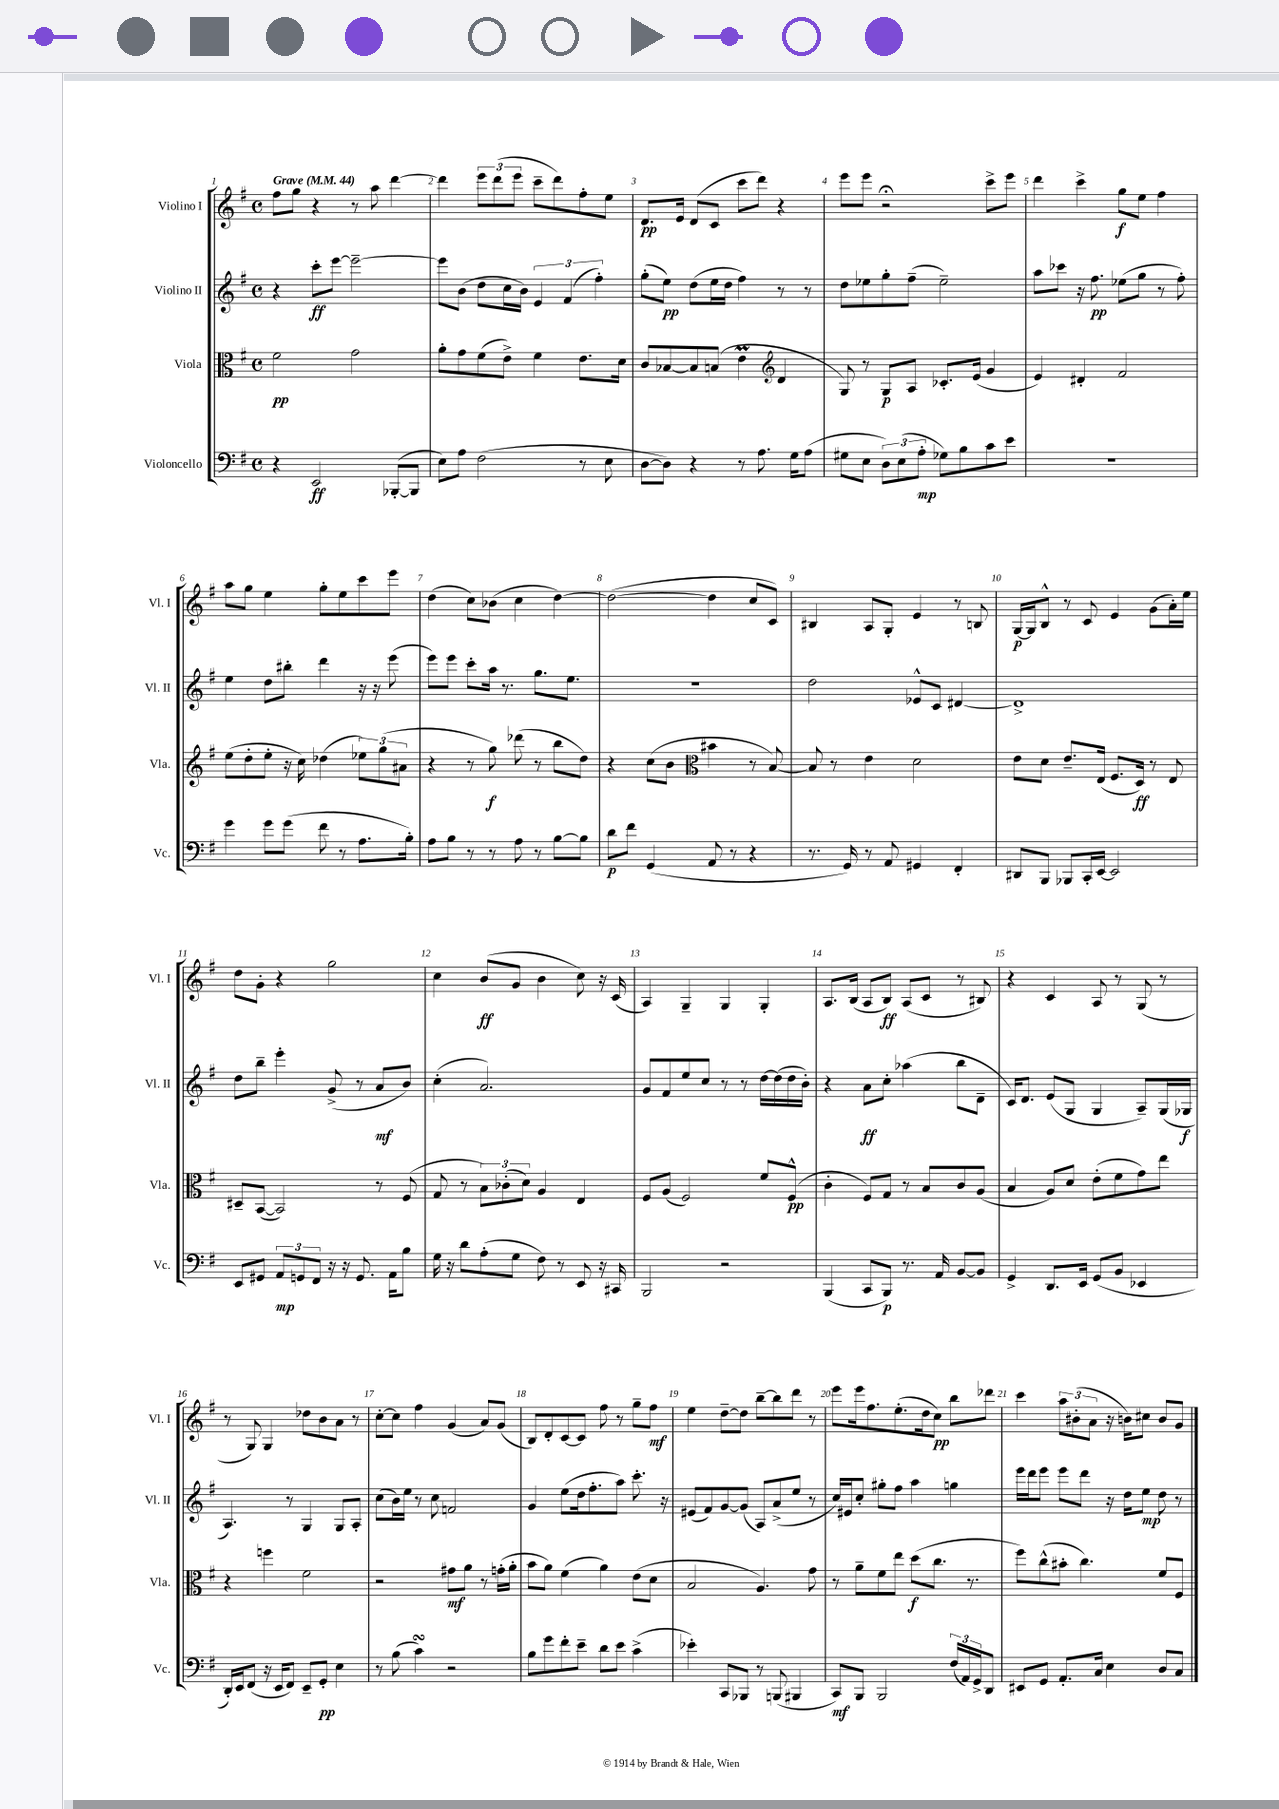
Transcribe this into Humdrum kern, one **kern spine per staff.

**kern	**kern	**kern	**kern
*staff4	*staff3	*staff2	*staff1
*clefF4	*clefC3	*clefG2	*clefG2
*k[f#]	*k[f#]	*k[f#]	*k[f#]
*M4/4	*M4/4	*M4/4	*M4/4
*met(c)	*met(c)	*met(c)	*met(c)
*MM44	*MM44	*MM44	*MM44
4r	2f#	4r	8ff#
.	.	.	8gg
2EE	.	8ccc'	4r
.	.	[8eee	.
.	2g	2eee~_	8r
.	.	.	8aa
([8BBB-'	.	.	[4ddd
8BBB-]	.	.	.
=	=	=	=
8E)	8a'	8eee]	4ddd]
8A	8g	(8b	.
(2F#	(8f#	8dd	12eee
.	.	.	(12ddd
.	8e^)	16cc	.
.	.	.	12eee
.	.	16b)	.
.	4f#	6e	8ccc~
.	.	.	8ddd)
.	.	(6f#	.
8r	8.e	.	8ff#'
.	.	6ff#')	.
8E	.	.	8ee
.	16d	.	.
=	=	=	=
[8D	8c	(8gg'	8.d
8D])	[8B-	8ee)	.
.	.	.	16e
4r	8B-]	(8dd	(8d
.	(8B	16ee	8c
.	.	16dd	.
8r	4e	4ff#)	8ccc
8.A	.	.	8ddd)
*	*clefG2	*	*
.	4d	8r	4r
16G	.	.	.
(8A	.	8r	.
=	=	=	=
8G#	8G)	8dd	8eee
8E	8r	8ee-	8eee
12D)	8G	8gg'	2r;
(12E	.	.	.
.	8A	(8ff#~	.
12A'	.	.	.
8G-)	8.c-'	2ee-~)	.
8B	.	.	.
.	(16e	.	.
8c	4g	.	8ccc^
8e	.	.	8eee
=	=	=	=
1r	4e)	8aa	4ddd
.	.	8ccc-	.
.	4d#'	16r	4ccc^
.	.	8.ff#	.
.	2f#	(8ee-	8gg
.	.	8gg	8ee
.	.	8r	4ff#
.	.	8ff#')	.
=	=	=	=
4g	(8ee	4ee	8aa
.	8dd'	.	8gg
8g	8ee'	8dd	4ee
(8g	16r	8bb#'	.
.	16cc)	.	.
8f#	(4dd-	4ddd	8gg'
8r	.	.	8ee
8.A	12ee-)	16r	8ccc
.	.	16r	.
.	(12gg	.	.
.	.	(8eee	8eee
.	12a#	.	.
16B')	.	.	.
=	=	=	=
8A	4r	8eee)	(4dd
8B	.	8eee	.
8r	8r	8ccc'	8cc)
8r	8gg)	16aa	(8b-
.	.	8.r	.
8A	(8ddd-	.	4cc
8r	8r	8.gg	.
[8B	8bb	.	[4dd)
.	.	8.ee	.
8B]	8dd)	.	.
=	=	=	=
8d	4r	1r	(2dd_
8f#	.	.	.
(4GG	(8cc	.	.
.	8b	.	.
*	*clefC3	*	*
8AA	4b#	.	4dd]
8r	.	.	.
4r	8r	.	8cc
.	[8B)	.	8c)
=	=	=	=
8.r	8B]	2dd	4B#
.	8r	.	.
16GG)	.	.	.
8r	4e	.	8A
8AA	.	.	8G'
4GG#	2d	8e-^^	4e
.	.	8c	.
4FF#'	.	[4d#	8r
.	.	.	8B
=	=	=	=
8DD#	8e	1d#^]	[16G
.	.	.	16G]
8BBB	8d	.	8B^^
8BBB-	8.e~	.	8r
16CC'	.	.	8c
[16EE	(16E	.	.
2EE]	8.F#	.	4e
.	16D)	.	.
.	8r	.	(8g
.	8E	.	16a')
.	.	.	16ee
=	=	=	=
8EE	8D#~	8dd	8dd
8GG#	([8BB	8bb~	8g'
12AA	2BB])	4eee'	4r
12GG	.	.	.
12FF#	.	.	.
16r	.	(8g^	2gg
16r	.	.	.
8.GG	.	8r	.
.	8r	8a	.
16AA	.	.	.
8B	(8F#	8b)	.
=	=	=	=
16G	8G	(4cc'	4cc
16r	.	.	.
8d	8r	.	.
(8A'	12B)	2.a)	(8b
.	(12c-'	.	.
8G	.	.	8g
.	12d)	.	.
8F#)	4A	.	4b
8r	.	.	.
8EE	4E	.	8cc)
16r	.	.	16r
16CC#	.	.	(16c
=	=	=	=
2BBB	8F#	8g	4A)
.	(8A	8f#	.
.	2F#)	8ee	4G~
.	.	8cc	.
2r	.	8r	4G
.	.	8r	.
.	8f#	[16dd	4G'
.	.	(16dd]	.
.	(8F#^^	16dd	.
.	.	16b')	.
=	=	=	=
(4BBB	4c'	4r	8.A
.	.	.	(16B
8CC	8F#)	8a	8A
8BBB)	8G	8cc'	8B)
8.r	8r	(4aa-	(8A
.	8B	.	8c
16AA	.	.	.
[8BB	8c	8bb	8r
8BB]	(8A	8d~	8B#)
=	=	=	=
4GG^	4B	16c)	4r
.	.	8.d	.
8.DD	8A)	(8e	4c
.	8d	8G	.
16EE	.	.	.
(8GG	(8e'	4G	8A
8BB	8f#	.	8r
4EE-	8g)	8A~)	(8G
.	8ee	(16G	8r
.	.	16G-	.
=	=	=	=
16DD')	4r	4.A)	8r
16EE	.	.	.
(8FF#	.	.	8G)
16r	4ff	.	4G
16EE	.	.	.
8FF#)	.	8r	.
8EE~	2f#	4G	8dd-
8GG'	.	.	8b
4E	.	8G	8a
.	.	8A'	8r
=	=	=	=
8r	2r	(8cc	[8cc'
(8B	.	16b)	8cc]
.	.	16ee	.
4c)	.	8r	4ff#
.	.	8cc	.
2r	8g#	2f	(4g
.	8a	.	.
.	8r	.	8a)
.	(16g'	.	(8g
.	16a'	.	.
=	=	=	=
8B	8b	4g	8B)
8g	8a)	.	8d'
8f#'	(4f#	(8ee	[8c
8e~	.	16dd	8c]
.	.	8.ff#'	.
8d	4a)	.	8ff#
8e	.	8aa)	8r
(4c^	(8e	8.ccc'	8gg~
.	8d	.	8ff#
.	.	16r	.
=	=	=	=
4e-')	2B	(8e#	4ee
.	.	8f#)	.
8CC	.	[8g	[8dd~
8BBB-	.	(8g]	8dd]
8r	4.A)	8A)	[8bb~
(8BBB	.	(8a^	8bb]
4BBB#	.	8ee	8ddd
.	8g	8r	8r
=	=	=	=
8CC)	8r	16cc)	8eee
.	.	16e#	.
8BBB	8a~	8cc'	16eee
.	.	.	8.ff#
2BBB	8f#	8gg#'	.
.	8ee	8ff#	(8.ee'
.	(8dd	4aa	.
.	.	.	16dd
.	8.cc	.	8cc)
(24F#	.	4gg	8bb
24AA)	.	.	.
.	8.r	.	.
24GG^	.	.	.
8DD	.	.	8ddd-
=	=	=	=
8EE#	8ff#)	16eee	4ccc
.	.	16ddd	.
8GG	(8cc^^	8eee	.
8.AA'	8b#'	8eee	12aa
.	.	.	(12b#'
.	4.cc)	8ddd	.
.	.	.	12a
16C	.	.	.
4E	.	16r	16r
.	.	16dd	16b)
.	.	8ee	8cc#
8D	8f#	8dd	8b
8C	8F#	8r	8g
==	==	==	==
*-	*-	*-	*-
